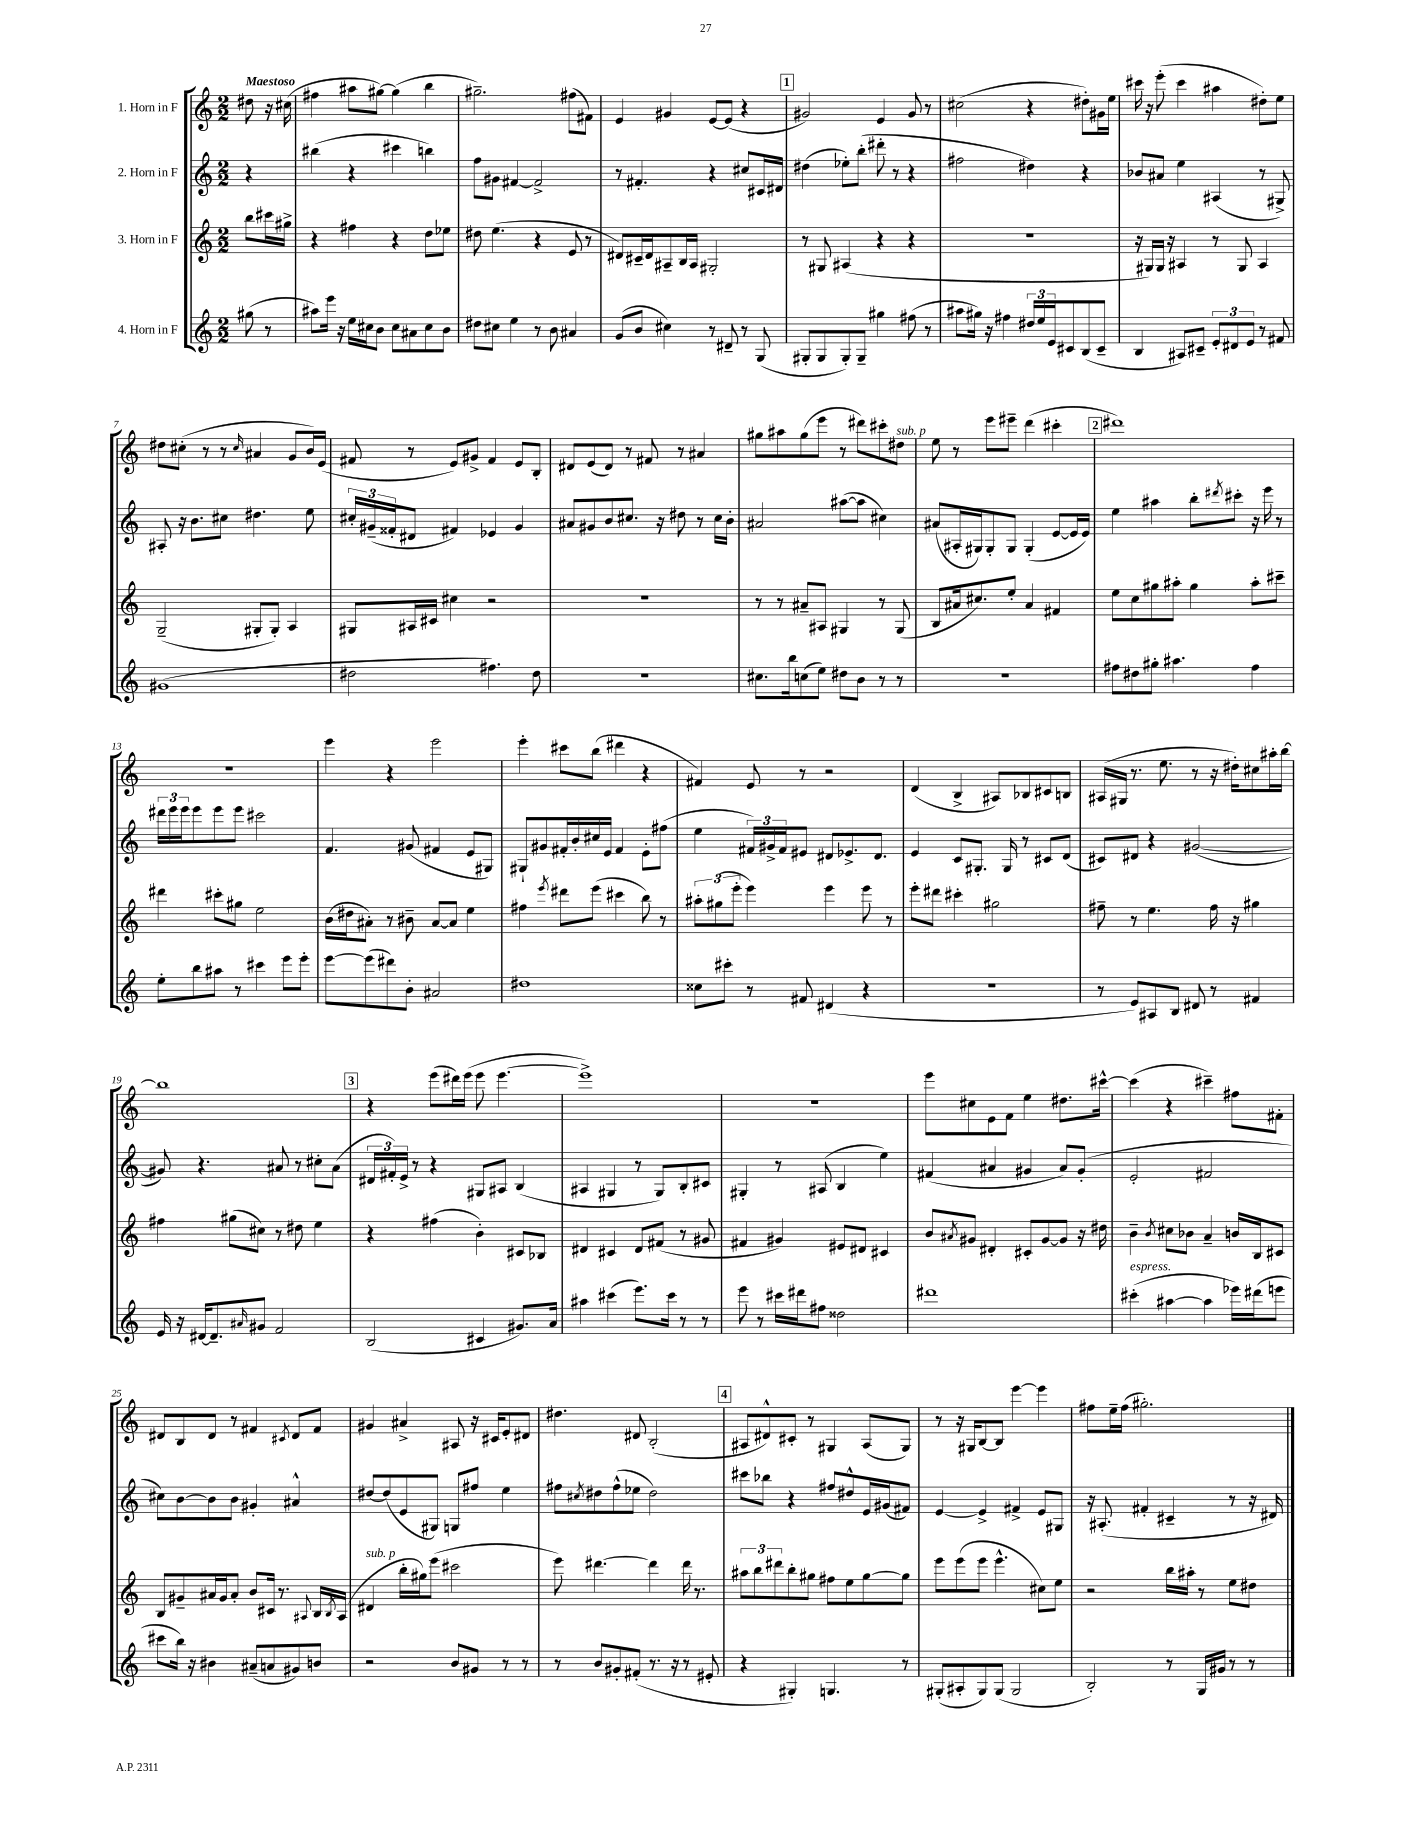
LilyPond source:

<<
\new StaffGroup <<
\new Staff = "s0" \with { instrumentName = "1. Horn in F" } {
    \clef treble \key c \major \numericTimeSignature \time 2/2 \partial 4 \tempo "Maestoso"
    dis''8 r16 cis''16( |
    fis''4 ais''8 gis''8~) gis''4( b''4 |
    gis''2.--) fis''8( fis'8) |
    e'4 gis'4 e'8~ e'8( r4 |
    \mark \markup { \box "1" } gis'2) e'4 gis'8 r8 |
    cis''2( r4 dis''8-.) gis'16 e''16 |
    cis'''16 r16 e'''8-.( cis'''4 ais''4 dis''8-.) e''8 |
    dis''8 cis''8-.( r8 r8 \grace { cis''16 } ais'4 g'8 b'16) e'16( |
    fis'8 r8 e'8) gis'8-> fis'4 e'8 b8-. |
    dis'8 e'8( dis'8) r8 fis'8 r8 ais'4 |
    gis''8 ais''8 gis''8( e'''8 r8 dis'''8) cis'''8-. dis''8^\markup { \italic "sub. p" } |
    e''8 r8 e'''8 eis'''8-- d'''4( cis'''4-. |
    \mark \markup { \box "2" } dis'''1) |
    r1 |
    e'''4 r4 e'''2 |
    e'''4-. cis'''8 b''8( dis'''4 r4 |
    fis'4) e'8 r8 r2 |
    d'4( b4-> ais8) bes8 cis'8 b8 |
    ais16( gis16 r8. e''8. r8 r16 dis''16-.) cis''8 ais''16-. b''16~ |
    b''1 |
    \mark \markup { \box "3" } r4 e'''8( dis'''16) e'''16( e'''8 e'''4.~ |
    e'''1->) |
    R1 |
    e'''8 cis''8 e'8 f'8 e''4 dis''8. cis'''16~-^ |
    cis'''4( r4 cis'''4--) fis''8 fis'8-. |
    dis'8 b8 dis'8 r8 fis'4 \acciaccatura { cis'8 } dis'8 fis'8 |
    gis'4 ais'4-> ais8 r16 cis'16 e'8-. dis'8 |
    dis''4. dis'8 b2-.( |
    \mark \markup { \box "4" } ais8 dis'8-^) cis'8-. r8 gis4 ais8( gis8) |
    r8 r16 gis16 b8~ b8 e'''4~ e'''4 |
    fis''8 e''16-- fis''16( gis''2.-.) \bar "|." |
}
\new Staff = "s1" \with { instrumentName = "2. Horn in F" } {
    \clef treble \key c \major \numericTimeSignature \time 2/2 \partial 4
    r4 |
    bis''4( r4 cis'''4 b''4) |
    f''8 gis'8 fis'4~ fis'2-> |
    r8 fis'4.-. r4 cis''8 cis'16 dis'16 |
    \mark \markup { \box "1" } dis''4( ees''8-.) b''8-.( dis'''8-. r8 r4 |
    fis''2 dis''4) r4 |
    bes'8 ais'8 e''4 ais4( r8 gis8->) |
    ais8-. r16 b'8. cis''8 dis''4. e''8 |
    \tuplet 3/2 { cis''16-. gis'16--( fisis'16-. } dis'8 fis'4) ees'4 gis'4 |
    ais'8 gis'8 b'8 cis''8. r16 dis''8 r8 cis''16 b'16-. |
    ais'2 ais''8~( ais''8 cis''4) |
    ais'8( ais16-. gis16) gis8-. gis8 gis4-.( e'8~ e'16 e'16) |
    \mark \markup { \box "2" } e''4 ais''4 b''8-. \acciaccatura { dis'''8 } cis'''8-. r16 e'''16 r8 |
    \tuplet 3/2 { dis'''16 e'''16 e'''16 } e'''8 e'''8 e'''8 cis'''2 |
    f'4. gis'8( fis'4 e'8 gis8) |
    gis8-! gis'8 fis'16-. b'16-. cis''16 e'16 fis'4 e'8-. fis''8( |
    e''4 \tuplet 3/2 { fis'16) gis'16-> fis'16 } eis'8 dis'8 ees'8.-> dis'8. |
    e'4 c'8 gis8.-. gis16 r8 cis'8 d'8( |
    cis'8) dis'8 r4 gis'2~( |
    gis'8) r4. ais'8 r8 cis''8-. ais'8( |
    \mark \markup { \box "3" } \tuplet 3/2 { dis'16 fis'16-.) e'16-> } r8 r4 gis8 ais8 b4( |
    ais4 gis4 r8 gis8) b8-. cis'8 |
    gis4-. r8 ais8( b4 e''4) |
    fis'4( ais'4 gis'4 ais'8) gis'8-.( |
    e'2-. fis'2 |
    cis''8) b'8~ b'8 b'8 gis'4-. ais'4-^ |
    dis''8~ dis''8( e'8 gis8) g8 fis''8 e''4 |
    fis''8 \acciaccatura { cis''8 } dis''8 fis''8-^( ees''8 dis''2) |
    \mark \markup { \box "4" } cis'''8 bes''8 r4 fis''8 dis''8-^ e'16 gis'16( fis'8) |
    e'4~ e'4-> fis'4-> e'8 gis8 |
    r16 ais8.-.( fis'4-. cis'4-- r8 r16 dis'16) \bar "|." |
}
\new Staff = "s2" \with { instrumentName = "3. Horn in F" } {
    \clef treble \key c \major \numericTimeSignature \time 2/2 \partial 4
    b''8 cis'''16 gis''16-> |
    r4 fis''4 r4 d''8 ees''8 |
    dis''8 e''4.( r4 e'8 r8 |
    dis'8) cis'16-- dis'16 ais8-- b16 ais16 gis2-. |
    \mark \markup { \box "1" } r8 gis8 ais4( r4 r4 |
    R1 |
    r16 gis16) gis16 r16 ais4 r8 gis8 ais4 |
    g2--( gis8-. gis8-.) a4 |
    gis8 ais16 cis'16 cis''4 r2 |
    r1 |
    r8 r8 ais'8-- ais8 gis4 r8 gis8( |
    b8 ais'16 cis''8.) e''8-. ais'4 fis'4 |
    \mark \markup { \box "2" } e''8 c''8 gis''8 ais''8-. gis''4 ais''8-. cis'''8-- |
    dis'''4 cis'''8-. gis''8 e''2 |
    b'16( dis''16 ais'8-.) r8 bis'8-- ais'8~ ais'8 e''4 |
    fis''4 \acciaccatura { e'''8 } dis'''8 e'''8( cis'''4 b''8) r8 |
    \tuplet 3/2 { ais''8-. gis''8( e'''8-. } e'''4) e'''4 e'''8 r8 |
    e'''8-. dis'''8 cis'''4-. gis''2 |
    fis''8-- r8 e''4. fis''16 r16 gis''4 |
    fis''4 gis''8( cis''8) r8 dis''8 e''4 |
    \mark \markup { \box "3" } r4 fis''4( b'4-.) cis'8 bes8 |
    dis'4 cis'4 dis'8 fis'8( r8 gis'8 |
    fis'4 gis'4) eis'8 dis'8 cis'4 |
    b'8 \acciaccatura { ais'8 } gis'8 dis'4-. cis'8-. gis'8~ gis'8 r16 dis''16 |
    b'4-- \acciaccatura { b'8 } cis''8 bes'8 a'4-- b'16 b16 cis'8 |
    b8 gis'8-- ais'16 gis'16 ais'8-. b'8 cis'16 r8. \appoggiatura { ais8 } b16 \acciaccatura { b8 } ais16( |
    dis'4^\markup { \italic "sub. p" } b''16-. gis''16) e'''8( cis'''2 |
    e'''8) dis'''4.~ dis'''4 dis'''16 r8. |
    \mark \markup { \box "4" } \tuplet 3/2 { ais''8 b''8 dis'''8 } b''8-. gis''8 fis''8 e''8 gis''8~ gis''8 |
    e'''8 e'''8( e'''8 e'''4.-^ cis''8) e''8 |
    r2 b''16 ais''16-. r8 e''8 dis''8 \bar "|." |
}
\new Staff = "s3" \with { instrumentName = "4. Horn in F" } {
    \clef treble \key c \major \numericTimeSignature \time 2/2 \partial 4
    gis''8( r8 |
    ais''8) e'''16 r16 e''16 cis''16 b'8 cis''8 ais'8 cis''8 b'8 |
    dis''8 cis''8 e''4 r8 b'8 ais'4 |
    g'8( b'8 cis''4) r8 dis'8-- r8 g8( |
    \mark \markup { \box "1" } gis8-. gis8 gis8-.) gis8-- gis''4 fis''8( r8 |
    ais''8 gis''16) r16 fis''4 \tuplet 3/2 { dis''16 e''16 e'16 } cis'8 b8( cis'8-- |
    b4 ais8) cis'8-- \tuplet 3/2 { e'8-. dis'8 e'8 } r8 fis'8 |
    gis'1( |
    dis''2 fis''4.) dis''8 |
    R1 |
    cis''8. b''16 c''8( e''8) dis''8 b'8 r8 r8 |
    R1 |
    \mark \markup { \box "2" } fis''8 dis''8 gis''8-. ais''4. fis''4 |
    e''8-. b''8 ais''8 r8 cis'''4 e'''8 e'''8-. |
    e'''8~ e'''8( dis'''8) b'8-. ais'2 |
    dis''1 |
    cisis''8 cis'''8-. r8 fis'8 dis'4( r4 |
    R1 |
    r8 e'8) ais8 b8 dis'8 r8 fis'4 |
    e'16 r16 dis'16~ dis'8.-- \grace { ais'16 } gis'8 f'2 |
    \mark \markup { \box "3" } b2( cis'4 gis'8.) a'16 |
    ais''4 cis'''4( e'''8.) cis'''16 r8 r8 |
    e'''8 r8 cis'''16 dis'''16 fis''8 disis''2 |
    dis'''1 |
    cis'''4-.^\markup { \italic "espress." }( ais''4~ ais''4 ees'''16) dis'''16( e'''8 |
    cis'''8 b''16) r16 bis'4 ais'8--( a'8 gis'8) b'8 |
    r2 b'8 gis'8 r8 r8 |
    r8 b'8 gis'8-. fis'8-.( r8. r16 r8 eis'8-. |
    \mark \markup { \box "4" } r4 gis4-.) g4. r8 |
    gis8-.( ais8-. gis8) gis8( gis2 |
    b2-.) r8 g16 gis'16 r8 r8 \bar "|." |
}
>>
>>
